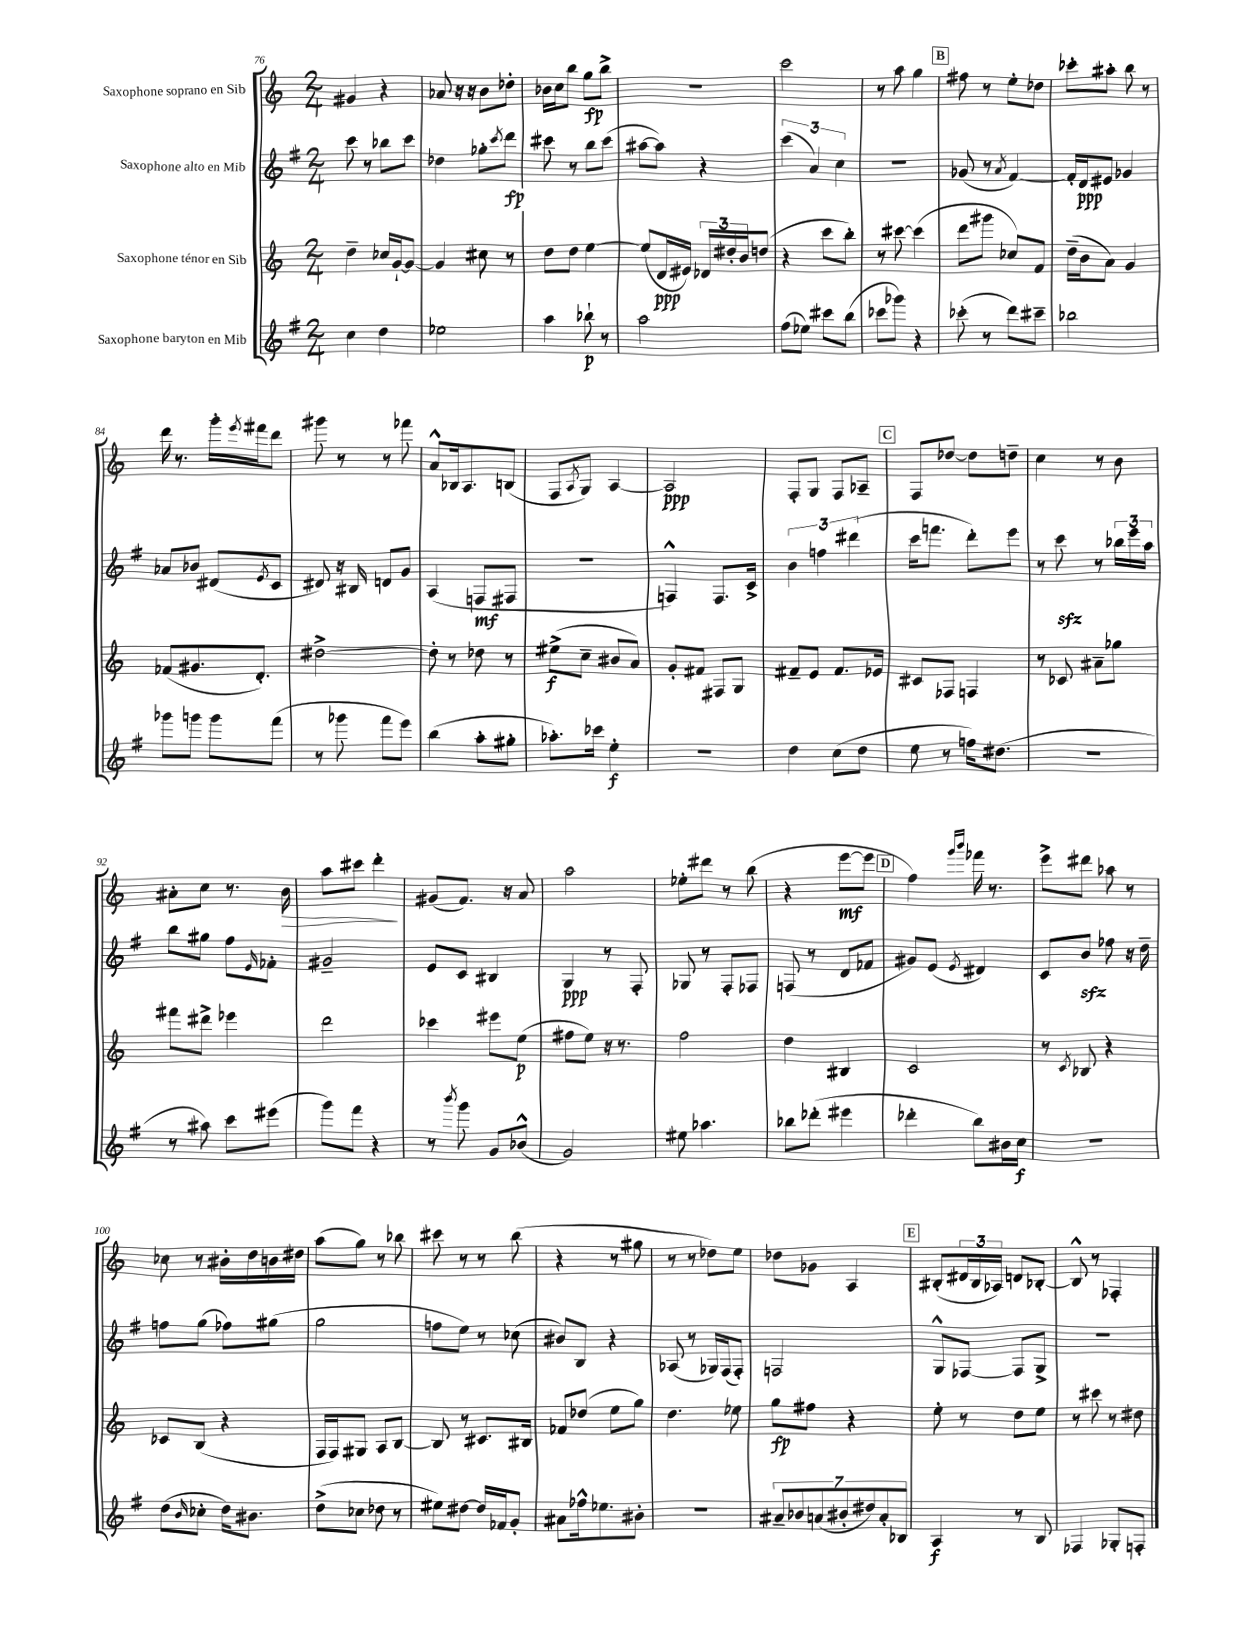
<<
\new StaffGroup <<
\new Staff = "s0" \with { instrumentName = "Saxophone soprano en Sib" } {
    \clef treble \key c \major \numericTimeSignature \time 2/4
    gis'4 r4 |
    aes'8 r16 r16 b'8 des''8-. |
    bes'16 c''16 b''8 g''8\fp b''8-> |
    r2 |
    c'''2 |
    r8 a''8 g''4 |
    \mark \markup { \box "B" } fis''8 r8 e''8-. des''8 |
    ces'''8-. ais''8-. b''8 r8 |
    d'''16 r8. g'''16-. \acciaccatura { e'''8 } fis'''16 d'''8 |
    gis'''8 r8 r8 fes'''8 |
    a'8-^ bes16 a8. b8( |
    f8 \acciaccatura { a8 } g8) a4~ |
    a2\ppp |
    f8-. g8 f8 aes8-- |
    \mark \markup { \box "C" } f8 des''8~ des''8 d''8-- |
    c''4 r8 b'8 |
    ais'8-. c''8 r8. b'16\> |
    a''8 cis'''8 d'''4-.\! |
    gis'8( f'8.) r16 a'8 |
    a''2 |
    ees''8-. dis'''8 r8 b''8( |
    r4 e'''8~\mf e'''8 |
    \mark \markup { \box "D" } f''4) \grace { g'''16 b'''16 } fes'''16 r8. |
    e'''8-> dis'''8 aes''8 r8 |
    ces''8 r8 bis'16-. d''16 b'16 dis''16 |
    a''8( g''8) r8 bes''8 |
    cis'''8 r8 r8 b''8( |
    r4 r8 gis''8 |
    r8 r8 des''8) e''8 |
    des''8 ges'8 a4 |
    \mark \markup { \box "E" } bis8-.( \tuplet 3/2 { dis'16 bis16 aes16) } d'8 bes8~-. |
    bes8-^ r8 fes4-. \bar "|." |
}
\new Staff = "s1" \with { instrumentName = "Saxophone alto en Mib" } {
    \clef treble \key g \major \numericTimeSignature \time 2/4
    c'''8 r8 bes''8 c'''8 |
    des''4 ges''8-. \acciaccatura { c'''8 } d'''8\fp |
    cis'''8 r8 b''8 cis'''8( |
    ais''8~ ais''8) r4 |
    \tuplet 3/2 { c'''4( a'4) c''4 } |
    r2 |
    \mark \markup { \box "B" } ges'8( r8 \acciaccatura { a'8 } fis'4~) |
    fis'16-. d'16\ppp eis'8 ges'4 |
    aes'8 bes'8 dis'8( \acciaccatura { e'8 } c'8 |
    dis'8) r16 bis16 d'8 g'8 |
    a4( f8\mf fis8 |
    R2 |
    f4-^) f8. c'16-> |
    \tuplet 3/2 { b'4 f''4 dis'''4( } |
    \mark \markup { \box "C" } c'''16 f'''8. d'''8-.) e'''8 |
    r8 c'''8\sfz r8 \tuplet 3/2 { bes''16 e'''16 a''16 } |
    b''8 gis''8 fis''8 \grace { e'16 } fes'8-. |
    gis'2-- |
    e'8 c'8 bis4 |
    g4\ppp r8 fis8-. |
    ges8 r8 fis8-. fes8 |
    f8( r8 d'8 fes'8 |
    \mark \markup { \box "D" } gis'8) e'8( \acciaccatura { e'8 } dis'4) |
    c'8 b'8\sfz fes''8 r16 d''16-- |
    f''8 g''8( fes''8) gis''8( |
    g''2 |
    f''8 e''8) r8 ces''8( |
    bis'8) b8 r4 |
    aes8( r8 ges16) fis16( fis8-.) |
    f2 |
    \mark \markup { \box "E" } g8-^ fes8~ fes8 g8-> |
    r2 \bar "|." |
}
\new Staff = "s2" \with { instrumentName = "Saxophone ténor en Sib" } {
    \clef treble \key c \major \numericTimeSignature \time 2/4
    d''4-- ces''16 g'16~-! g'8~ |
    g'4 cis''8 r8 |
    d''8 d''8 e''4~ |
    e''8( d'16\ppp eis'16) \tuplet 3/2 { des'16 dis''16-. b'16 } d''8( |
    r4 c'''8 b''8-.) |
    r8 cis'''8~ cis'''4( |
    \mark \markup { \box "B" } d'''8 gis'''8 ces''8) f'8 |
    d''16--( b'16 a'8) g'4 |
    fes'8( gis'8. d'8.-.) |
    dis''2~-> |
    dis''8-. r8 des''8 r8 |
    eis''8->\f( c''8-- bis'8 a'8) |
    g'8-. fis'8 fis8 g8 |
    fis'8-- e'8 fis'8. ees'16 |
    \mark \markup { \box "C" } cis'8 fes8 f4 |
    r8 ces'8 ais'8-- ges''8 |
    fis'''8 dis'''8-> ees'''4 |
    d'''2 |
    ces'''4 eis'''8 e''8\p( |
    fis''8 e''8) r16 r8. |
    f''2 |
    d''4 bis4 |
    \mark \markup { \box "D" } c'2 |
    r8 \acciaccatura { c'8 } bes8 r4 |
    ces'8 b8( r4 |
    f16 f16) gis8 a8 b8~ |
    b8 r8 cis'8. bis16 |
    fes'8 des''8( e''8 g''8) |
    d''4. ees''8 |
    g''8\fp fis''8 r4 |
    \mark \markup { \box "E" } e''8-. r8 d''8 e''8 |
    r8 cis'''8 r8 dis''8 \bar "|." |
}
\new Staff = "s3" \with { instrumentName = "Saxophone baryton en Mib" } {
    \clef treble \key g \major \numericTimeSignature \time 2/4
    c''4 d''4 |
    ees''2 |
    a''4 bes''8-!\p r8 |
    a''2 |
    fis''8( ees''8) cis'''8 b''8( |
    ces'''8 ges'''8) r4 |
    \mark \markup { \box "B" } ces'''8-.( r8 d'''8) cis'''8-- |
    bes''2 |
    ges'''8 g'''8 g'''8 fis'''8( |
    r8 ges'''8 fis'''8 e'''8) |
    b''4( a''8-. gis''8-. |
    aes''8.-.) ces'''16 e''4-.\f |
    r2 |
    d''4 c''8( d''8 |
    \mark \markup { \box "C" } e''8 r8 f''16) dis''8.( |
    R2 |
    r8 ais''8) c'''8 eis'''8( |
    g'''8) fis'''8 r4 |
    r8 \acciaccatura { b'''8 } g'''8 g'8 bes'8-^( |
    g'2) |
    eis''8 aes''4. |
    bes''8 des'''8-.( eis'''4 |
    \mark \markup { \box "D" } des'''4-. b''8) bis'16 c''16\f |
    R2 |
    d''8( \grace { b'16 } ces''8-. d''16) bis'8. |
    d''8->( ces''8 des''8 r8 |
    eis''8) dis''8~ dis''16 fes'16 g'8-. |
    ais'8 fes''16-^ ees''8. bis'8-. |
    r2 |
    \tuplet 7/4 { ais'8-- bes'8 a'8( bis'8-. dis''8) a'8-. bes8 } |
    \mark \markup { \box "E" } a4\f r8 b8 |
    fes4 ges8-. f8-. \bar "|." |
}
>>
>>
\layout { \context { \Score currentBarNumber = #76 } }
